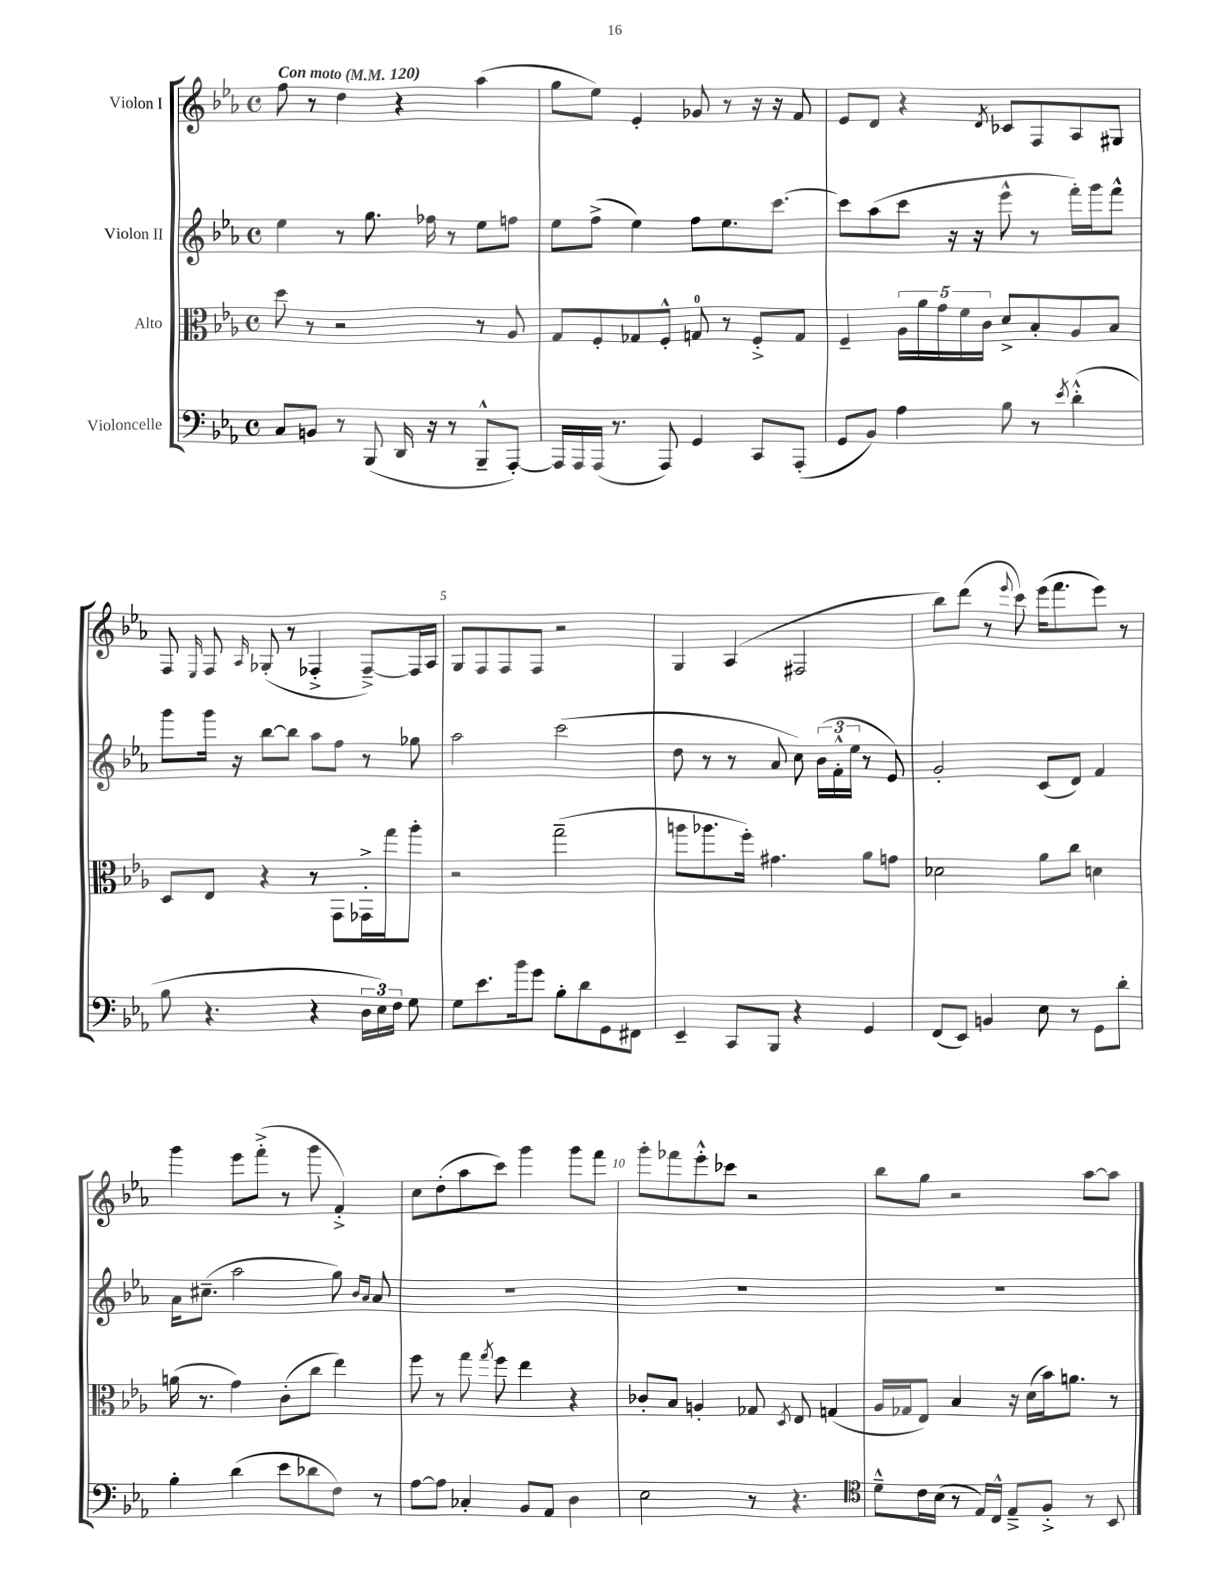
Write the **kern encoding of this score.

**kern	**kern	**kern	**kern
*staff4	*staff3	*staff2	*staff1
*clefF4	*clefC3	*clefG2	*clefG2
*k[b-e-a-]	*k[b-e-a-]	*k[b-e-a-]	*k[b-e-a-]
*M4/4	*M4/4	*M4/4	*M4/4
*met(c)	*met(c)	*met(c)	*met(c)
*MM120	*MM120	*MM120	*MM120
8C	8dd	4ee-	8ff
8BB	8r	.	8r
8r	2r	8r	4dd
(8BBB-	.	8.gg	.
16DD	.	.	4r
16r	.	16ff-	.
8r	.	8r	.
8BBB-~^^	8r	8ee-	(4aa-
[8AAA-')	8A-	8ff	.
=	=	=	=
16AAA-]	8G	8ee-	8gg
16AAA-	.	.	.
(16AAA-	8F'	(8ff^	8ee-)
8.r	.	.	.
.	8G-	4ee-)	4e-'
8AAA-)	8F'^^	.	.
4GG	8G	8ff	8g-
.	8r	8.ee-	8r
8CC	8F'^	.	16r
.	.	[8.ccc	16r
(8AAA-'	8G	.	8f
=	=	=	=
8GG	4F~	8ccc]	8e-
8BB-)	.	(8aa-	8d
4A-	20A-	8ccc	4r
.	20a-	.	.
.	20g	.	.
.	.	16r	.
.	20f	.	.
.	.	16r	.
.	20c	.	.
.	.	.	8qd
8B-	8d^	8eee-^^	8c-
8r	8B-'	8r	8F
8qe-	.	.	.
(4d'^^	8A-	16fff')	8A-
.	.	16ggg	.
.	8B-	8fff^^	8G#
=	=	=	=
8B-	8D	8ggg	8F
.	.	.	16qqE-
4.r	8E-	16ggg	8F
.	.	16r	.
.	.	.	16qqA-
.	4r	[8bb-	(8G-'
.	.	8bb-]	8r
4r	8r	8aa-	4F-'^
.	8GG	8ff	.
24D	16GG-'^	8r	[8F-~^)
24E-)	.	.	.
.	16gg	.	.
24F	.	.	.
8G	8aa-'	8gg-	16F-]
.	.	.	16A-
=	=	=	=
8G	2r	2aa-	8G
8.e-	.	.	8F
.	.	.	8F
16b-	.	.	.
8g	.	.	8F
8B-'	(2gg~	(2ccc	2r
8d	.	.	.
8GG	.	.	.
8FF#	.	.	.
=	=	=	=
4EE-~	8aa	8dd	4G
.	8.aa-	8r	.
8CC	.	8r	(4A-
.	16ff')	.	.
8BBB-	4.g#	8a-	.
4r	.	8cc)	2F#
.	.	(24b-	.
.	.	24f'^^	.
.	.	24ee-	.
4GG	8a-	8r	.
.	8g	8e-)	.
=	=	=	=
(8FF	2d-	2g'	8bb-)
8EE-)	.	.	(8ddd
4BB	.	.	8r
.	.	.	8qqeee-
.	.	.	8ccc)
8E-	8a-	(8c	(16eee-
.	.	.	8.fff
8r	8cc	8d)	.
8GG	4d	4f	8eee-)
8d'	.	.	8r
=	=	=	=
4B-'	(16a	16a-	4ggg
.	8.r	(8.cc#~	.
(4d	4g)	2aa-	8eee-
.	.	.	(8fff'^
8e-	(8c'	.	8r
8d-	8cc	.	8ggg
8F)	4ee-)	8gg)	4f'^)
.	.	16qqb-	.
.	.	16qqa-	.
8r	.	8a-	.
=	=	=	=
[8A-	8ff	1r	8cc
8A-]	8r	.	(8dd'
4C-'	8gg	.	8aa-
.	8qgg	.	.
.	8ff	.	8ccc)
8BB-	4ee-	.	4ggg
8AA-	.	.	.
4D	4r	.	8ggg
.	.	.	8fff
=	=	=	=
2E-	8c-'	1r	8ggg'
.	8B-	.	8fff-
.	4A'	.	8eee-'^^
.	.	.	8ccc-
8r	8G-	.	2r
.	8qD	.	.
4.r	8E-	.	.
.	(4G	.	.
=	=	=	=
*clefC4	*	*	*
8d~^^	16A-	1r	8bb-
.	16G-	.	.
16c	8E-)	.	8gg
(16B-	.	.	.
8r	4B-	.	2r
16E-)	.	.	.
16C^^	.	.	.
8E-~^	16r	.	.
.	(16d	.	.
8F'^	16b-)	.	.
.	8.a	.	.
8r	.	.	[8aa-
8BB-	8r	.	8aa-]
==	==	==	==
*-	*-	*-	*-
